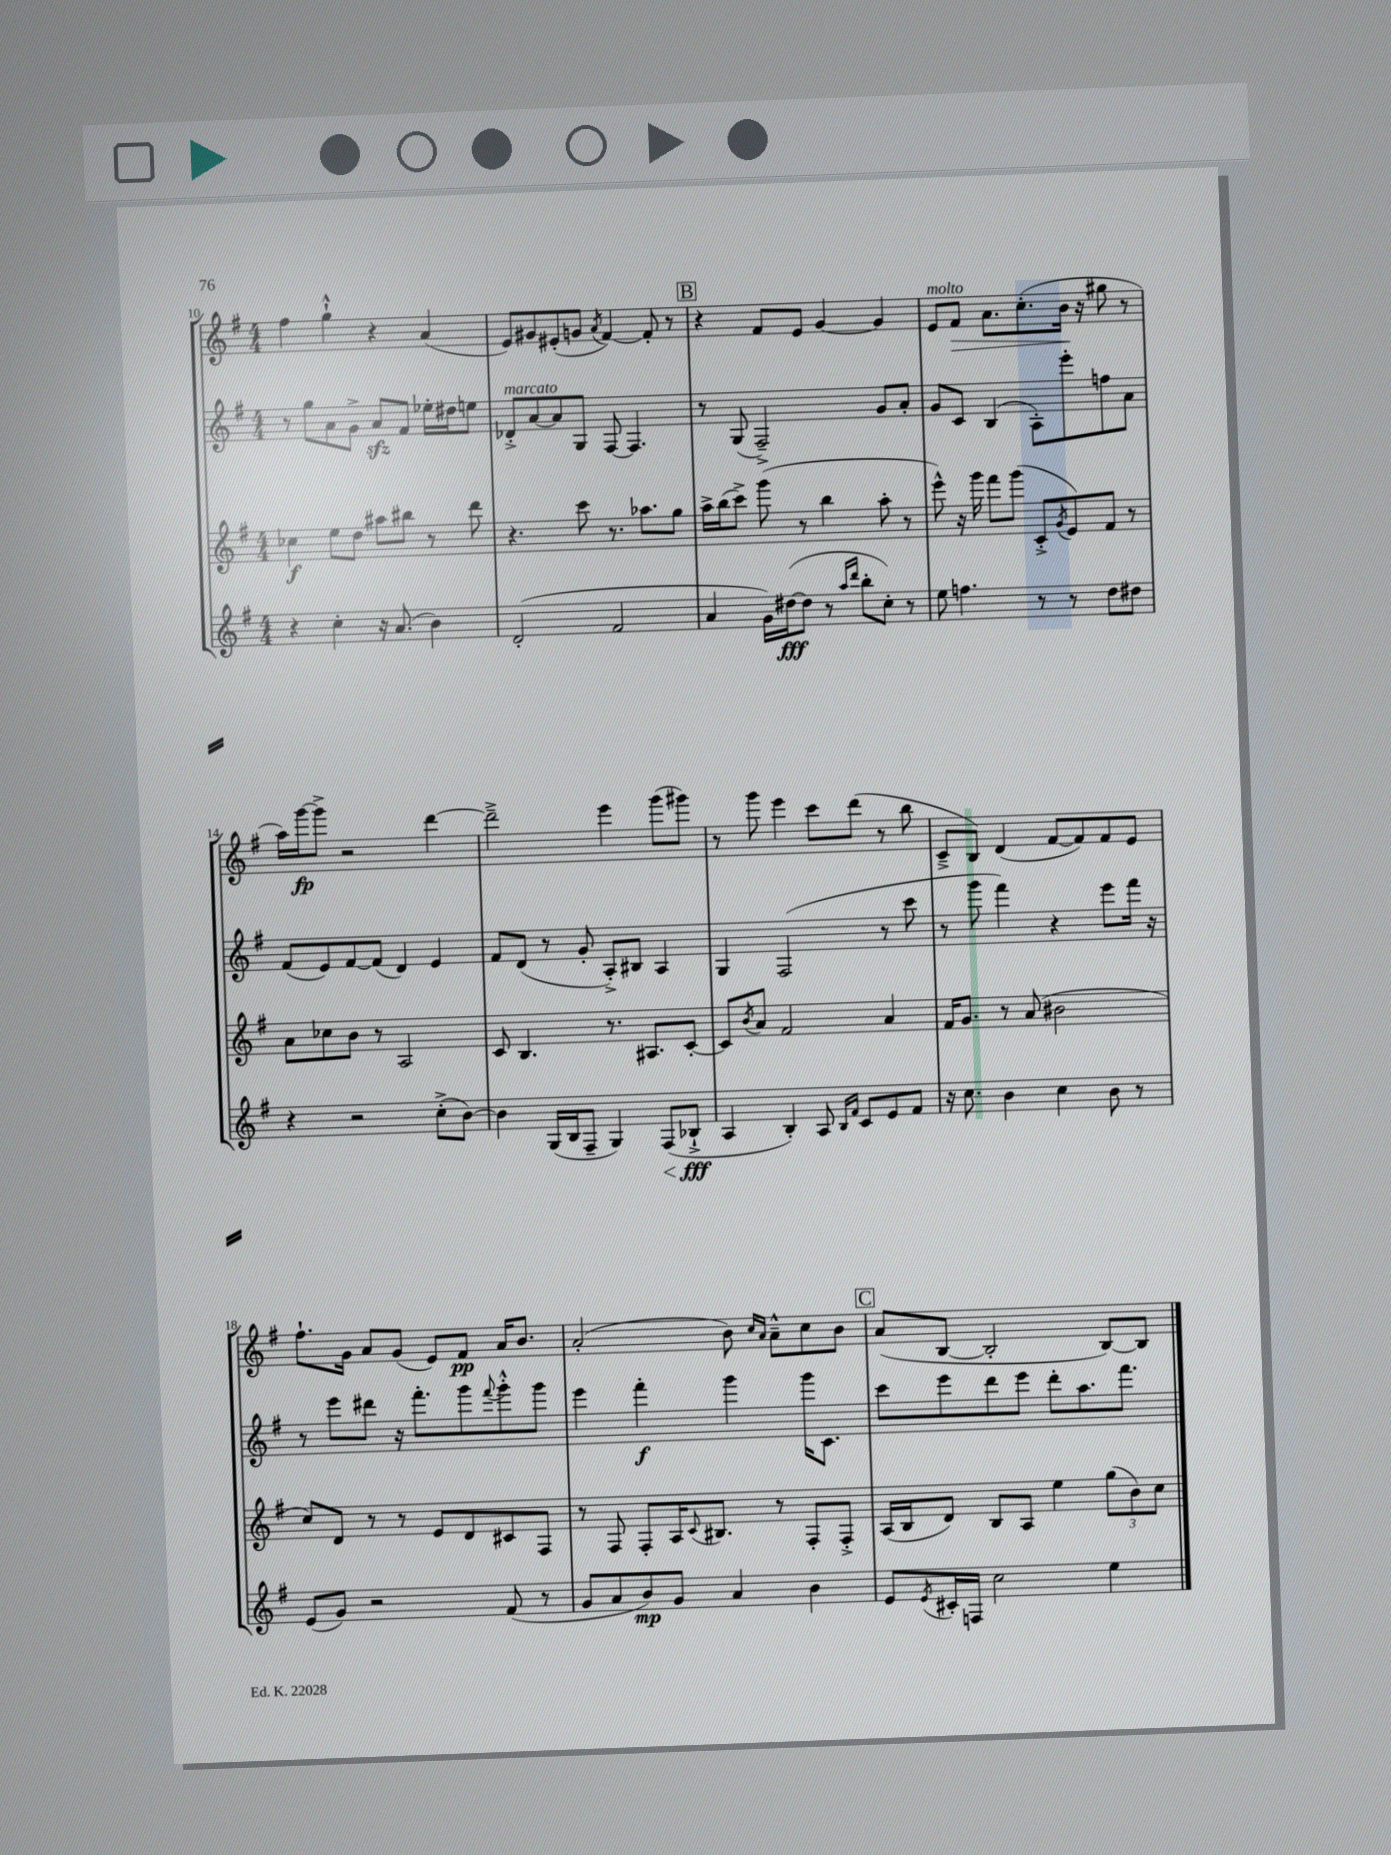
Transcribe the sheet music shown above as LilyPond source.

<<
\new StaffGroup <<
\new Staff = "s0" {
    \clef treble \key g \major \numericTimeSignature \time 4/4
    fis''4 g''4-!-^ r4 a'4( |
    e'8) gis'8 eis'8-.( g'8 \acciaccatura { a'8 } fis'4~) fis'8-. r8 |
    \mark \markup { \box "B" } r4 fis'8 e'8 g'4~ g'4 |
    e'8^\markup { \italic "molto" } fis'8\> a'8. c''8.-.( b'16\! r16 gis''8 r8 |
    a''16) g'''16~\fp g'''8-> r2 d'''4~ |
    d'''2---> e'''4 g'''8( gis'''8) |
    r8 g'''8 e'''4 c'''8 d'''8( r8 b''8 |
    c'8---> b8) d'4( fis'8~ fis'8) fis'8 e'8 |
    fis''8.-! g'16 a'8 g'8( e'8) fis'8\pp a'16 b'8. |
    a'2-.( b'8) \grace { c''16 a'16 } a'8---^ c''8 b'8 |
    \mark \markup { \box "C" } a'8( b8~ b2-. b8~) b8 \bar "|." |
}
\new Staff = "s1" {
    \clef treble \key g \major \numericTimeSignature \time 4/4
    r8 g''8 a'8 g'8-> a'8\sfz fis'8 ees''16-. dis''16 e''8 |
    des'8-.->^\markup { \italic "marcato" } a'8~ a'8 g8 fis8~ fis4. |
    \mark \markup { \box "B" } r8 g8( fis2--->) g'8 a'8-. |
    g'8 c'8 b4( a8-.) e'''8-. f''8 a'8 |
    fis'8( e'8) fis'8~ fis'8( d'4) e'4 |
    fis'8 d'8( r8 g'8-. a8-.->) bis8 a4 |
    g4 fis2( r8 c'''8 |
    r8 g'''8 fis'''4) r4 e'''8 fis'''16 r16 |
    r8 e'''8 dis'''8 r16 fis'''8.-. g'''8 \appoggiatura { fis'''8 } g'''8-.-^ g'''8 |
    e'''4 fis'''4-.\f g'''4 g'''16 c'8. |
    \mark \markup { \box "C" } c'''8 e'''8 d'''8 e'''8 d'''8-. a''8. fis'''8. \bar "|." |
}
\new Staff = "s2" {
    \clef treble \key g \major \numericTimeSignature \time 4/4
    ces''4\f e''8 d''8 ais''8 bis''8 r8 d'''8 |
    r4. c'''8 r8. aes''8. g''8 |
    \mark \markup { \box "B" } a''16-> b''16( c'''8->) g'''8( r8 b''4 a''8-. r8 |
    e'''8-^) r16 g'''16 fis'''8 g'''8( c'8-.-> \acciaccatura { g'8 } e'8) fis'8 r8 |
    a'8 ces''8 b'8 r8 a2 |
    c'8 b4. r8. ais8. c'8~-. |
    c'8 \acciaccatura { b'8 } a'8 fis'2 a'4 |
    fis'16 g'8. r8 a'8( bis'2 |
    c''8) d'8 r8 r8 e'8 d'8 cis'8 fis8 |
    r8 fis8 fis8-. a16 \appoggiatura { c'8 } bis8. r8 fis8-. fis8-.-> |
    \mark \markup { \box "C" } a16( b16 d'8) b8 a8 e''4 \tuplet 3/2 { g''8( b'8) c''8 } \bar "|." |
}
\new Staff = "s3" {
    \clef treble \key g \major \numericTimeSignature \time 4/4
    r4 c''4-. r16 a'8.( b'4) |
    d'2-.( fis'2 |
    \mark \markup { \box "B" } a'4 g'16) dis''16~\fff( dis''8 r8 \grace { a''16 d'''16 } b''8-. c''8-.) r8 |
    e''8 f''4. r8 r8 d''8 dis''8 |
    r4 r2 c''8-.->( b'8~) |
    b'4 g16( b16 fis8-- g4) fis8\<( bes8-!->\fff\! |
    a4 b4-.) a8 \grace { b16 fis'16 } c'8 e'8 fis'8 |
    r16 c''8. b'4 c''4 b'8 r8 |
    e'8( g'8) r2 fis'8( r8 |
    g'8 a'8 b'8\mp) g'8 a'4 b'4 |
    \mark \markup { \box "C" } e'8 \acciaccatura { e'8 } cis'16-. f16 c''2 e''4 \bar "|." |
}
>>
>>
\layout { \context { \Score currentBarNumber = #10 } }
